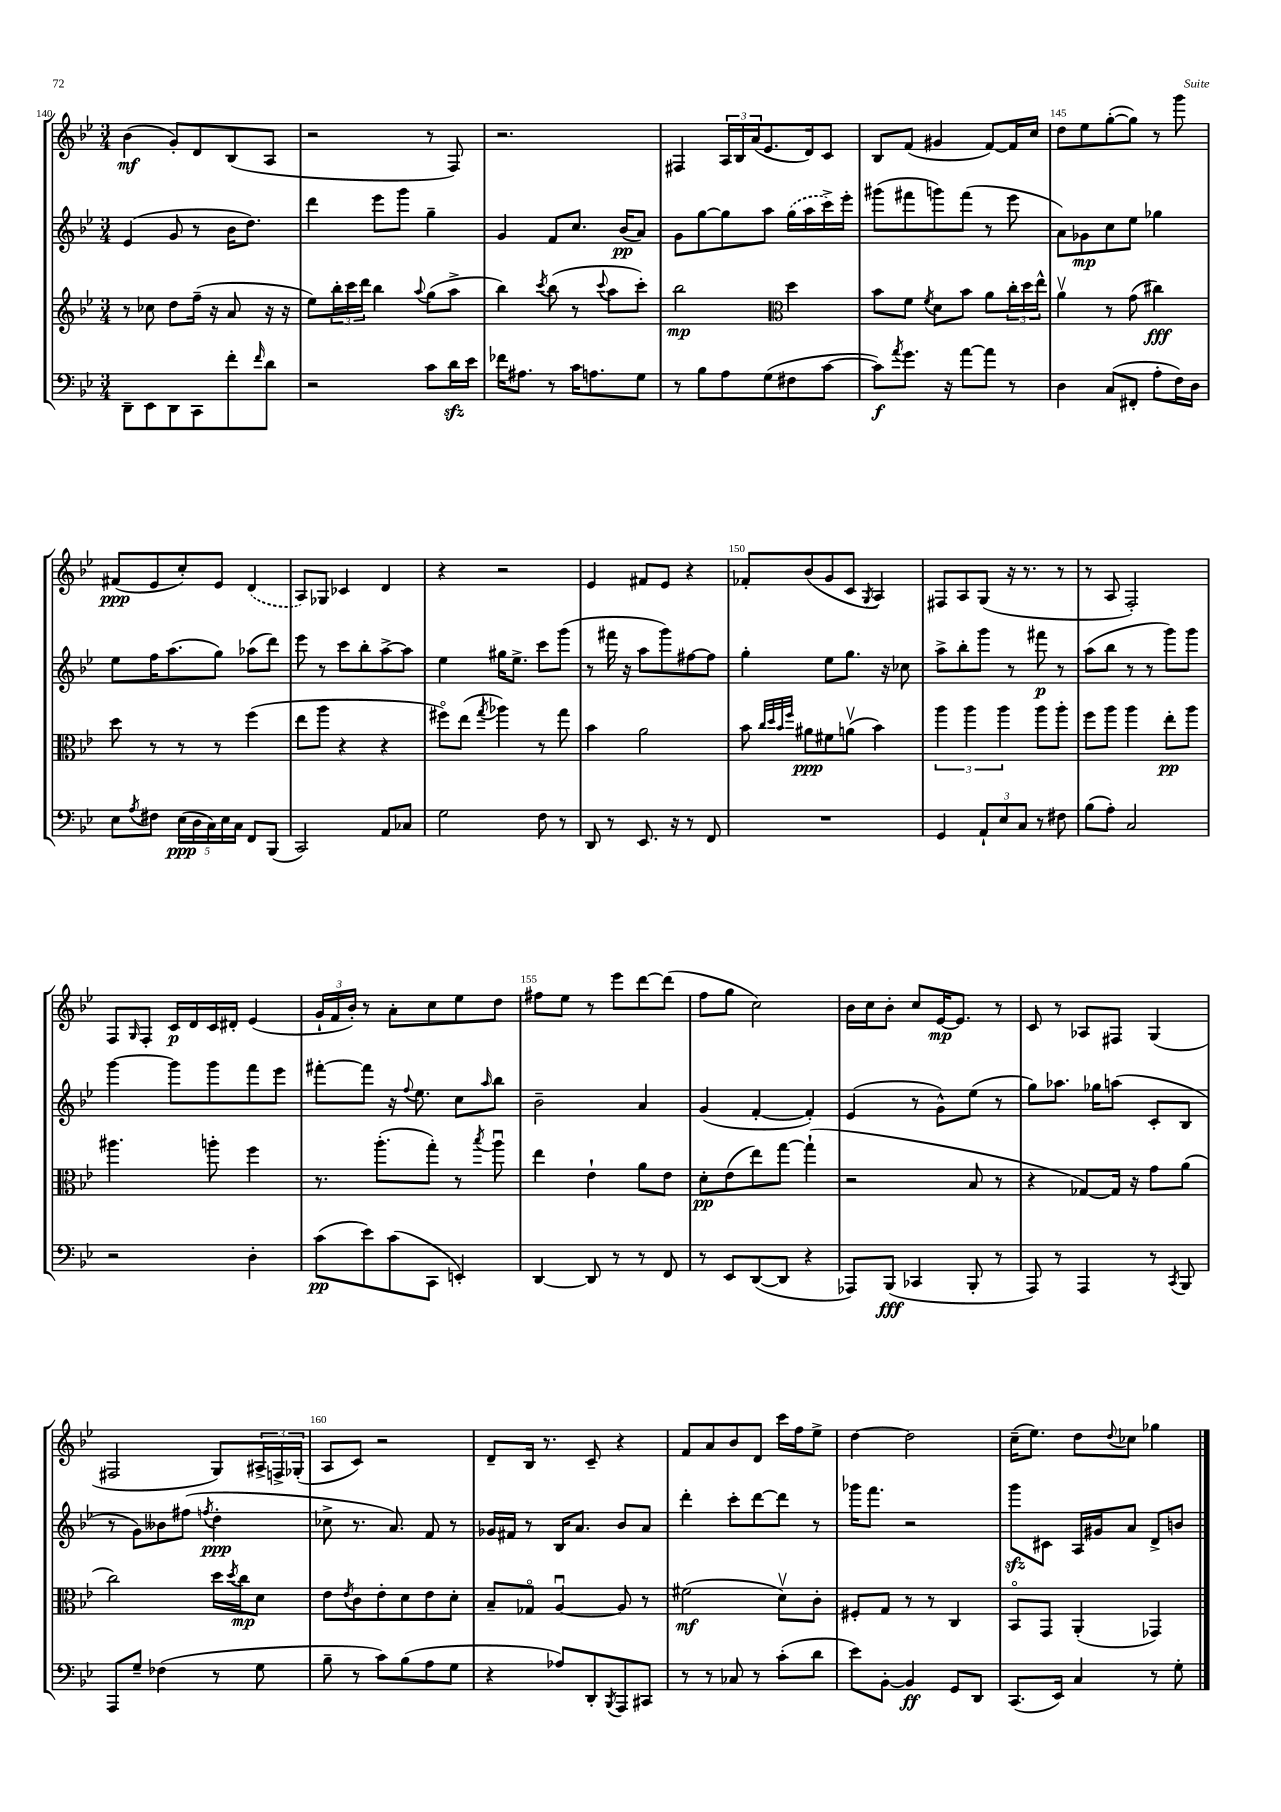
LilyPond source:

<<
\new StaffGroup <<
\new Staff = "s0" {
    \clef treble \key bes \major \numericTimeSignature \time 3/4
    bes'4\mf( g'8-.) d'8 bes8( a8 |
    r2 r8 f8) |
    r2. |
    fis4 \tuplet 3/2 { a16 bes16 a'16( } ees'8. d'16) c'8 |
    bes8 f'8( gis'4 f'8~) f'16 c''16 |
    d''8 ees''8 g''8~-.( g''8) r8 g'''8 |
    fis'8\ppp( ees'8 c''8-.) ees'8 \once \slurDashed d'4( |
    a8) ges8 ces'4 d'4 |
    r4 r2 |
    ees'4 fis'8 ees'8 r4 |
    fes'8-. bes'8( g'8 c'8 \acciaccatura { g8 } a4) |
    fis8 a8 g8( r16 r8. r8 |
    r8 a8 f2-.) |
    f8 \grace { g16 } f8-. c'16\p d'16 c'16 dis'16-. ees'4( |
    \tuplet 3/2 { g'16-! f'16 bes'16-.) } r8 a'8-. c''8 ees''8 d''8 |
    fis''8 ees''8 r8 ees'''8 d'''8~ d'''8( |
    f''8 g''8 c''2) |
    bes'16 c''16 bes'8-. c''8 ees'16~\mp ees'8. r8 |
    c'8 r8 aes8 fis8 g4( |
    fis2 g8) \tuplet 3/2 { ais16-> f16-> ges16-.( } |
    a8 c'8) r2 |
    d'8-- bes16 r8. c'8-- r4 |
    f'8 a'8 bes'8 d'8 c'''16 f''16 ees''8-> |
    d''4~ d''2 |
    c''16--( ees''8.) d''8 \appoggiatura { d''8 } ces''8 ges''4 \bar "|." |
}
\new Staff = "s1" {
    \clef treble \key bes \major \numericTimeSignature \time 3/4
    ees'4( g'8 r8 bes'16 d''8.) |
    d'''4 ees'''8 g'''8 g''4-- |
    g'4 f'8 c''8. bes'16\pp( a'8) |
    g'8 g''8~ g''8 a''8 \once \slurDashed g''16( a''16 c'''16->) ees'''16-. |
    gis'''8( fis'''8 g'''8) fis'''8( r8 ees'''8 |
    a'8) ges'8\mp c''8 ees''8 ges''4 |
    ees''8 f''16 a''8.( g''8) aes''8( d'''8) |
    ees'''8 r8 c'''8 bes''8-. a''8~-> a''8 |
    ees''4 gis''16 ees''8.-> c'''8 g'''8( |
    r8 fis'''16 r16 a''8 g'''8) fis''8~ fis''8 |
    g''4-. ees''8 g''8. r16 ces''8 |
    a''8-> bes''8-. g'''8 r8 fis'''8\p r8 |
    a''8( bes''8 r8 r8 g'''8) g'''8 |
    g'''4~ g'''8 g'''8 f'''8 ees'''8 |
    fis'''8~-. fis'''8 r16 \appoggiatura { f''8 } ees''8. c''8 \grace { a''16 } bes''8 |
    bes'2-- a'4 |
    g'4( f'4~-. f'4-.) |
    ees'4( r8 g'8-^) ees''8( r8 |
    g''8) aes''8. ges''16 a''8( c'8-. bes8 |
    r8 g'8) beses'8 fis''8( \acciaccatura { f''8 } d''4-.\ppp |
    ces''8-> r8. a'8.) f'8 r8 |
    ges'16 fis'16 r8 bes16 a'8. bes'8 a'8 |
    d'''4-. c'''8-. d'''8~ d'''8 r8 |
    ges'''16 f'''8. r2 |
    g'''8\sfz cis'8 a16 gis'16 a'8 d'8-> b'8 \bar "|." |
}
\new Staff = "s2" {
    \clef treble \key bes \major \numericTimeSignature \time 3/4
    r8 ces''8 d''8 f''16--( r16 a'8 r16 r16 |
    ees''8) \tuplet 3/2 { bes''16-. c'''16 d'''16 } bes''4 \appoggiatura { a''8 } g''8( a''8-> |
    bes''4) \acciaccatura { c'''8 } bes''8( r8 \appoggiatura { c'''8 } a''8 c'''8-.) |
    bes''2\mp \clef alto d''4 |
    bes'8 f'8 \acciaccatura { f'8 } d'8 bes'8 a'8 \tuplet 3/2 { c''16-. d''16 ees''16-^ } |
    a'4\upbow r8 g'8( cis''4\fff) |
    d''8 r8 r8 r8 f''4( |
    ees''8 a''8 r4 r4 |
    fis''8\flageolet) ees''8( \acciaccatura { g''8 } aes''4) r8 g''8 |
    bes'4 a'2 |
    bes'8 \grace { c''32 d''32 bes'32 f''32 } ais'8\ppp fis'8 a'8\upbow( bes'4) |
    \tuplet 3/2 { a''4 a''4 a''4 } a''8 a''8-. |
    f''8 a''8 a''4 ees''8-.\pp a''8 |
    ais''4. a''8-. f''4 |
    r8. a''8.-.( g''8-.) r8 \acciaccatura { bes''8 } a''8\downbow |
    ees''4 ees'4-! a'8 ees'8 |
    d'8-.\pp ees'8( ees''8) g''8~ g''4-!( |
    r2 bes8 r8 |
    r4 ges8~) ges16 r16 g'8 a'8( |
    c''2) d''16 \acciaccatura { d''8 } c''16\mp d'8 |
    ees'8 \acciaccatura { ees'8 } c'8 ees'8-. d'8 ees'8 d'8-. |
    bes8-- ges8\flageolet a4~\downbow a8 r8 |
    fis'2\mf( d'8\upbow) c'8-. |
    fis8-. g8 r8 r8 c4 |
    bes,8\flageolet g,8 a,4-.( ges,4) \bar "|." |
}
\new Staff = "s3" {
    \clef bass \key bes \major \numericTimeSignature \time 3/4
    d,8-- ees,8 d,8 c,8 f'8-. \grace { f'16 } d'8 |
    r2 c'8 d'16\sfz ees'16 |
    fes'16 ais8. r8 c'16 a8. g8 |
    r8 bes8 a8 g8( fis8 c'8~ |
    c'8\f) \acciaccatura { a'8 } g'8. r16 a'8~ a'8 r8 |
    d4 c8( fis,8-. a8-. f16) d16 |
    ees8 \acciaccatura { a8 } fis8 \tuplet 5/4 { ees16\ppp( d16 c16) ees16 c16 } f,8 bes,,8( |
    c,2) a,8 ces8 |
    g2 f8 r8 |
    d,8 r8 ees,8. r16 r8 f,8 |
    R2. |
    g,4 \tuplet 3/2 { a,8-! ees8 c8 } r8 fis8 |
    bes8( a8-.) c2 |
    r2 d4-. |
    c'8\pp( ees'8) c'8( c,8 e,4-.) |
    d,4~ d,8 r8 r8 f,8 |
    r8 ees,8 d,8~( d,8 r4 |
    aes,,8) bes,,8\fff( ces,4 bes,,8-. r8 |
    a,,8) r8 a,,4 r8 \acciaccatura { c,8 } bes,,8 |
    a,,8 g8-- fes4( r8 g8 |
    bes8-- r8 c'8) bes8( a8 g8 |
    r4 aes8) d,8-. \acciaccatura { bes,,8 } a,,8 cis,8 |
    r8 r8 ces8 r8 c'8-.( d'8 |
    ees'8) bes,8~-. bes,4\ff g,8 d,8 |
    c,8.( ees,16) c4 r8 g8-. \bar "|." |
}
>>
>>
\layout { \context { \Score currentBarNumber = #140 \override BarNumber.break-visibility = ##(#f #t #t) barNumberVisibility = #(every-nth-bar-number-visible 5) } }
